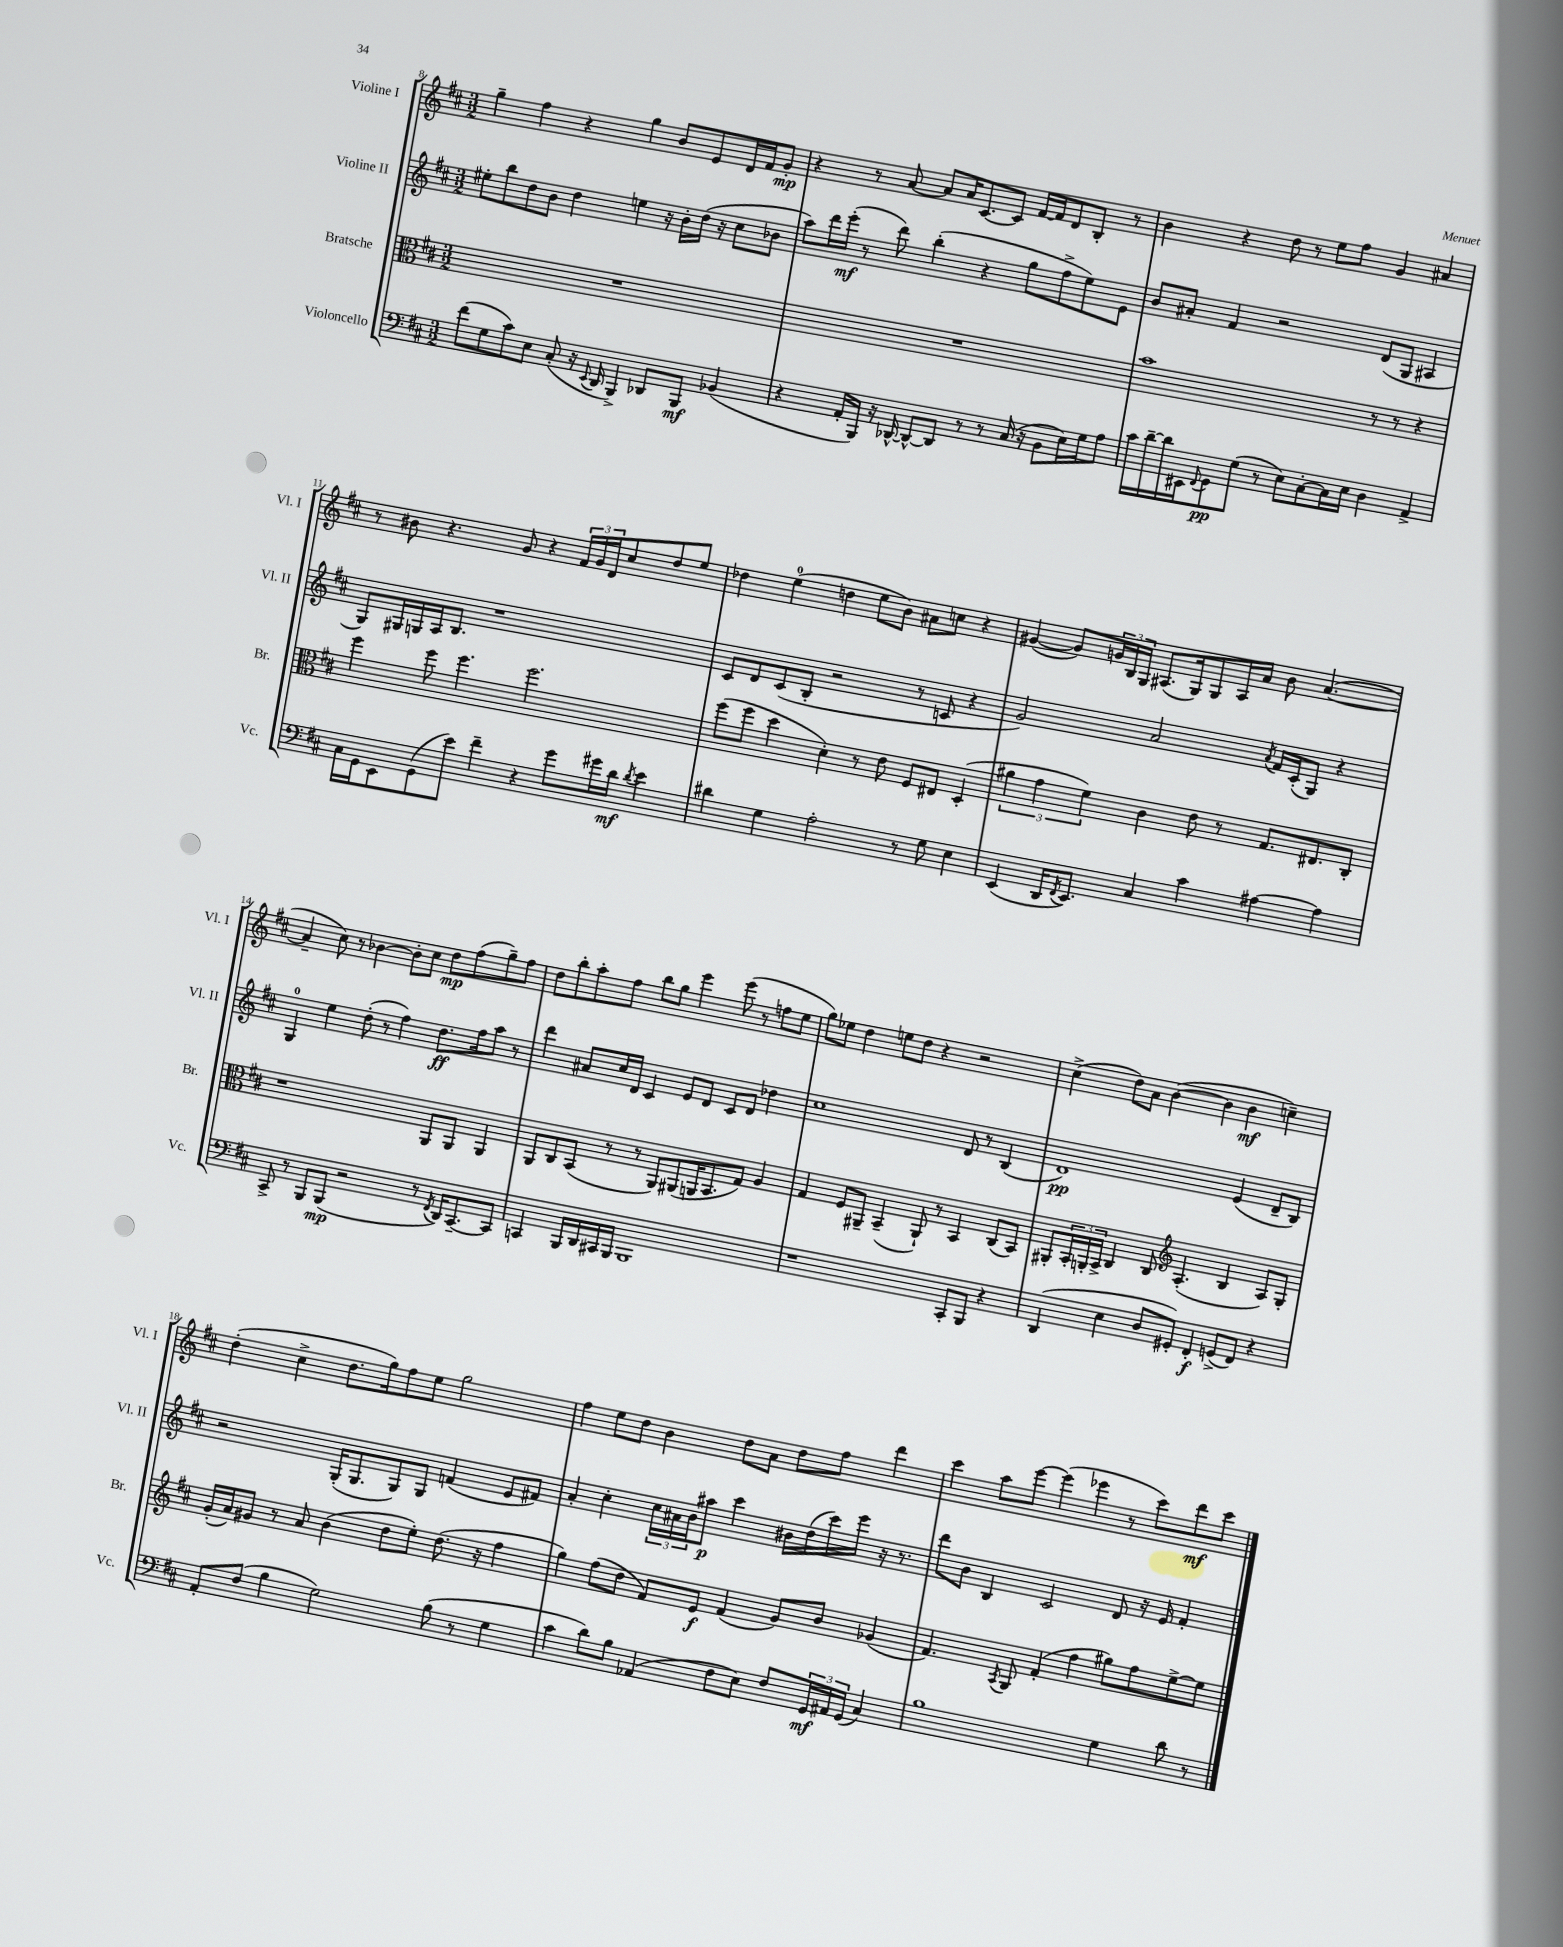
<<
\new StaffGroup <<
\new Staff = "s0" \with { instrumentName = "Violine I" shortInstrumentName = "Vl. I" } {
    \clef treble \key d \major \numericTimeSignature \time 3/2
    g''4-- fis''4 r4 g''4 b'8 e'8 d'16 fis'16 g'8-.\mp |
    r4 r8 a'8~ a'8 a'16 cis'8.~ cis'8 fis'16~ fis'16 d'8 b8-. r8 |
    b'4 r4 d''8 r8 e''8 fis''8 g'4 ais'4 |
    r8 bis'8 r4. g'8 r4 \tuplet 3/2 { fis'16 g'16 d'16 } cis''8 d''8 e''8 |
    des''4 e''4-0( d''4 e''8 b'8) ais'8 c''8 r4 |
    gis'4~( gis'8) \tuplet 3/2 { g'16 b16 g16 } ais8.( g16) g8 ais16 a'16 b'8 a'4.~( |
    a'4-- cis''8) r8 bes'4~ bes'8-. cis''8 d''8\mp fis''8( g''8--) fis''8 |
    d''8 b''8-. a''8-. fis''8 b''8 g''8 e'''4 e'''8( r8 f''8 e''8 |
    g''8) ees''8 d''4 e''8 d''8 r4 r2 |
    cis''4->( d''8) a'8 b'4~( b'4 b'4\mf c''4--) |
    d''4-.( cis''4-> d''8. g''16) fis''8 e''8 g''2 |
    fis''4 e''8 d''8 b'4 d''8 a'8 d''8 fis''8 d'''4 |
    cis'''4 a''8 e'''8~ e'''4( ees'''4 r8 cis'''8) d'''8\mf cis'''8 \bar "|." |
}
\new Staff = "s1" \with { instrumentName = "Violine II" shortInstrumentName = "Vl. II" } {
    \clef treble \key d \major \numericTimeSignature \time 3/2
    eis''8-. b''8 d''8 b'8 d''4 e''4 r16 b'16-. d''16( r16 cis''8 bes'8 |
    a''8) d'''16 e'''16-.\mf( r8 d'''8) b''4-.( r4 g''8 fis''8-> e''8) e'8 |
    b'8 ais'8-. fis'4 r2 d'8( g8 ais4 |
    g8) gis16 g16 a16 b8. r1 |
    cis'8 d'8 cis'8( b8-. r2 r8 c'8 r4 |
    g'2) a'2 \acciaccatura { a'8 } fis'16 cis'16-.( g8) r4 |
    g4-0 e''4 d''8-.( r8 fis''4) d''8.\ff fis''16 a''8 r8 |
    d'''4 ais'8 cis''16 d'16 cis'4 e'8 d'8 cis'8 d'8 des''4 |
    cis''1 d'8 r8 b4( |
    d'1\pp) e'4( d'8-- b8) |
    r2 g16-.( g8. g8) g8 f'4( e'8 fis'8) |
    a'4-. cis''4-. \tuplet 3/2 { cis''16 ais'16 b'16 } ais''8\p cis'''4 bis'16 d''16( cis'''16) e'''16 r16 r8. |
    d'''8 b'8 b4 cis'2 d'8 r16 e'16 fis'4-. \bar "|." |
}
\new Staff = "s2" \with { instrumentName = "Bratsche" shortInstrumentName = "Br." } {
    \clef alto \key d \major \numericTimeSignature \time 3/2
    R1. |
    R1. |
    b'1 r8 r8 r4 |
    fis''4 fis''8 fis''4. fis''2. |
    fis''8( fis''8 d''4 d'4-.) r8 e'8 fis8 eis8 d4-.( |
    \tuplet 3/2 { ais'4 g'4 fis'4) } cis'4 e'8 r8 g8. eis8. cis8-. |
    r1 a,8 a,8 a,4 |
    a,8 cis8 b,8( r8 r8 a,8) ais,8( a,16 b,8. g8) a4 |
    g4 fis8 ais,8-- b,4--( ais,8-!) r8 b,4 cis8( b,8) |
    ais,8-. \tuplet 3/2 { b,16-. a,16-. b,16-> } cis4 cis8 \clef treble a4.-.( b4 a8) g8-. |
    g'16-.( a'16) gis'8 r8 a'8 b'4( d''8 e''8-.) d''8.( r16 fis''4 |
    g''4) fis''8( d''8 fis'8) e'8\f fis'4( g'8) b'8 ges'4( |
    fis'4.) \acciaccatura { a8 } g8 fis'4-.( fis''4 gis''8) fis''8 e''8~-> e''8 \bar "|." |
}
\new Staff = "s3" \with { instrumentName = "Violoncello" shortInstrumentName = "Vc." } {
    \clef bass \key d \major \numericTimeSignature \time 3/2
    fis'8( g8 cis'8) e8 cis8-.( r16 \appoggiatura { e,8 } d,16 b,,4->) des,8 b,,8\mf bes,4( |
    r4 a,16-. b,,16) r16 des,16~-^ des,8~-^ des,8 r8 r8 cis16( r16 b,8 e16) g16 a8 |
    cis'16 d'16~-- d'16 eis,16 \appoggiatura { fis,8 } g,8\pp g8( r8 e8) cis8~-. cis16 e16 d4 a,4-> |
    cis16 g,16 e,8 g,8( e'8) fis'4-- r4 g'8 gis'16 d'16\mf \acciaccatura { d'8 } e'4 |
    dis'4 g4 a2-. r8 g8 e4 |
    e,4( d,16 \acciaccatura { fis,8 } e,8.) cis4 cis'4 ais4~ ais4 |
    cis,8-> r8 b,,8 b,,8\mp( r2 r8 \acciaccatura { fis,8 } d,16) cis,8.~-- cis,8 |
    c,4 b,,16 d,16 cis,16 b,,16 b,,1 |
    r1 cis,8-. b,,8 r4 |
    d,4( e4 d8 gis,8-.) fis,4-.\f g,8->( fis,8) r4 |
    a,8-. fis8( b4 g2) b8( r8 g4 |
    cis'4 d'8) b8 aes,4( fis8 e8) fis8 \tuplet 3/2 { g,16\mf ais,16 g,16( } cis4) |
    b1 g4 d'8 r8 \bar "|." |
}
>>
>>
\layout { \context { \Score currentBarNumber = #8 } }
